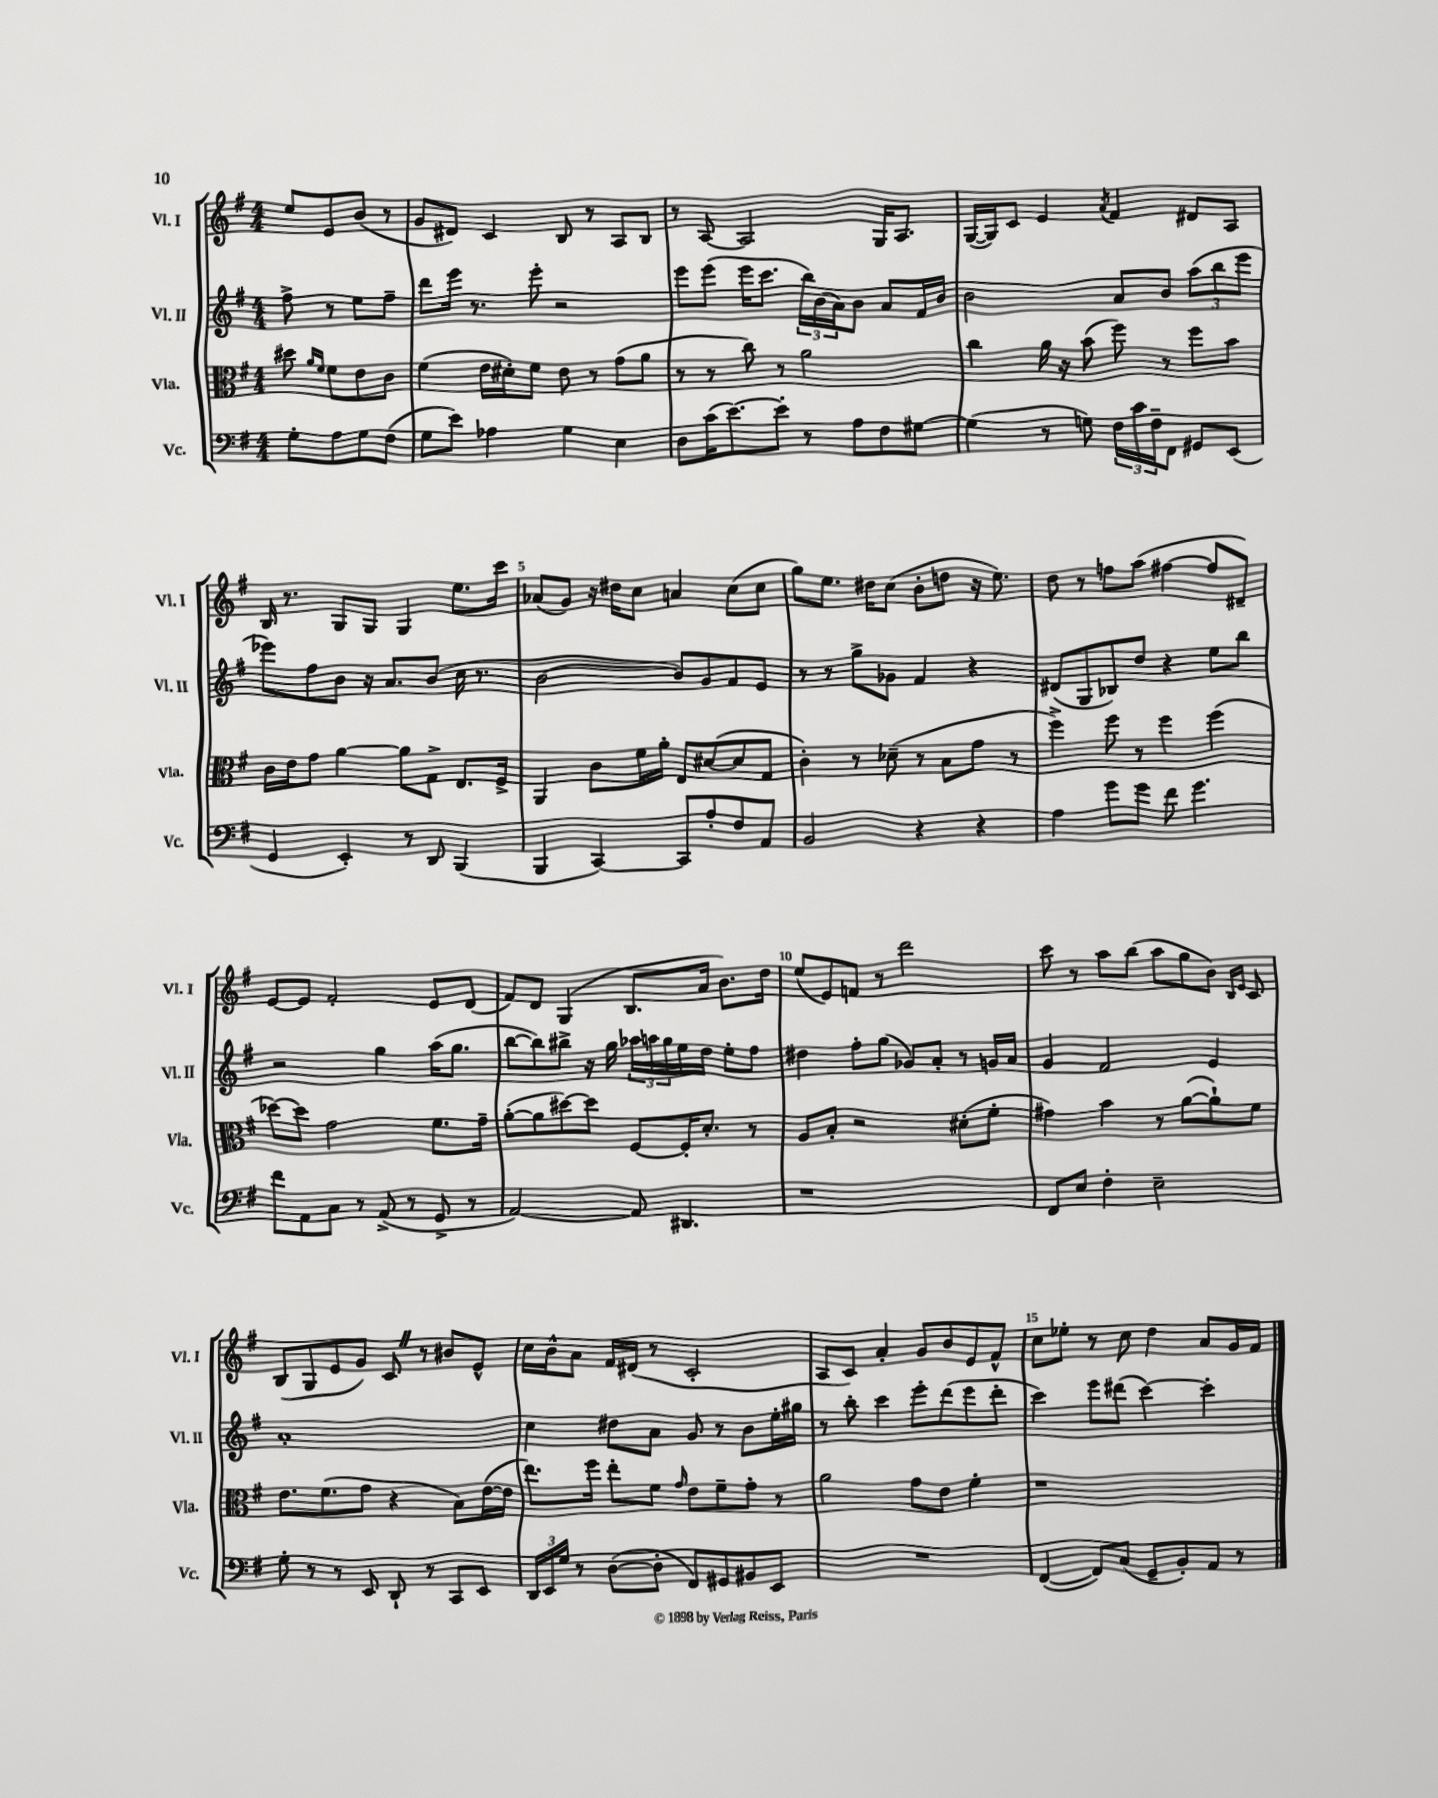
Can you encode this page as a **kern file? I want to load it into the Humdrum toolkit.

**kern	**kern	**kern	**kern
*staff4	*staff3	*staff2	*staff1
*clefF4	*clefC3	*clefG2	*clefG2
*k[f#]	*k[f#]	*k[f#]	*k[f#]
*M4/4	*M4/4	*M4/4	*M4/4
8G'	8dd#	8ff#^	8ee
.	16qqa	.	.
.	16qqf#	.	.
8A	8f#	8r	8e
8G	8e	8ee	(8b
(8F#	8c	8ff#~	8r
=	=	=	=
8G	(4f#	8ddd	8g
8e)	.	16eee	8d#)
.	.	8.r	.
4A-	16e	.	4c
.	16d#')	.	.
.	8f#	8eee'	.
4G	8e	2r	8B
.	8r	.	8r
4E	(8g	.	8A
.	8a	.	8B
=	=	=	=
8D	8r	8eee	8r
(16c	8r	(8eee	[8A
[8.e)	.	.	.
.	8cc)	16eee	2A]
.	.	8.ccc	.
8e']	8r	.	.
8r	2a	24bb)	.
.	.	(24b	.
.	.	24a)	.
8A	.	8b	.
8F#	.	8a	16G
.	.	.	8.A
[8G#	.	16f#	.
.	.	16b	.
=	=	=	=
(4G#]	4cc	2b	([16G
.	.	.	16G])
.	.	.	8c
8r	16a	.	4e
.	16r	.	.
8G)	(8b	.	.
.	.	.	8qa
24F#	8ff#)	8a	4f#
24c	.	.	.
24F#~	.	.	.
8FF#	8r	8b	.
8GG#	8ff#	(12aa	8d#
.	.	12bb	.
(8EE	8b	.	8A
.	.	12eee	.
=	=	=	=
4GG	16c	8eee-)	16B
.	16e	.	8.r
.	8g	8ff#	.
4EE')	[4a	8b	8G
.	.	16r	8G
.	.	8.a	.
8r	8a]	.	4G
8DD	8G^	(8b	.
(4BBB	8.E	16cc	8.ee
.	.	8.r	.
.	16F#^	.	16ccc
=	=	=	=
4BBB	4AA	[2b	(8a-
.	.	.	8g)
[4CC)	8c	.	16r
.	.	.	16dd#
.	16f#	.	8cc
.	16a'	.	.
8CC]	8E	8b])	4a
8A'	([8d#	8g	.
8F#	8d#]	8f#	(8cc
8AA	8G	8e	8cc
=	=	=	=
2BB	4c')	8r	8gg)
.	.	8r	8.ee
.	8r	8gg^	.
.	.	.	16dd#
.	(8d-~	8g-	(8cc
4r	8r	4f#	8b'
.	8B	.	8dd
4r	8g	4r	16r
.	.	.	8.ee)
.	8r	.	.
=	=	=	=
4A	4ff#^)	(8d#	8dd
.	.	8G	8r
8g	8ff#	8B-)	8ff
8g	8r	8dd	(8aa
8f#	4ff#	4r	[4ff#
4.g	.	.	.
.	(4ff#	8ee	8ff#]
.	.	8bb	8d#~)
=	=	=	=
8f#	[8dd-)	2r	[8e
8AA	8dd-]	.	8e]
8C	2g	.	2f#'
8r	.	.	.
(8AA^	.	4gg	.
8r	.	.	.
8GG^	8.f#	(16aa	8e
.	.	8.gg	.
8r	.	.	(8d
.	16g~	.	.
=	=	=	=
[2AA)	([8a'	[8bb	8f#)
.	8a]	8bb])	8d
.	[8dd#)	8bb#^	(4G
.	8dd#]	16r	.
.	.	16gg	.
8AA]	[8F#	24aa-	8.B
.	.	24aa	.
.	.	24gg	.
4.DD#	16F#']	16ee	.
.	8.d'	16dd	16a
.	.	8ee'	8.b)
.	8r	8ff#	.
.	.	.	16dd
=	=	=	=
1r	8A	4dd#	(8ee
.	8B'	.	8e)
.	2r	8ff#'	8f
.	.	(8gg	8r
.	.	8g-)	2ddd
.	.	8a'	.
.	(8d#'	8r	.
.	8f#'	16g	.
.	.	16a	.
=	=	=	=
8FF#	4g#)	4g	8ccc
8E	.	.	8r
4F#'	4b	2f#	8aa
.	.	.	(8bb
2E~	8r	.	8aa
.	([8a	.	8gg
.	8a`])	4e	8b)
.	.	.	16qqB
.	.	.	16qqe
.	8f#	.	8c
=	=	=	=
8G'	8.e	1a'	(8B
8r	.	.	8G
.	(8.f#	.	.
8r	.	.	8e
8EE	8g	.	8g)
8DD`	4r	.	8c
8r	.	.	8r
8CC	8B)	.	8b#
8EE	([16e	.	8e^^
.	16e]	.	.
=	=	=	=
24DD	8.ee)	4cc	16cc
24EE	.	.	.
.	.	.	16b^^
24G	.	.	.
8r	.	.	8a
.	16ff#	.	.
([8D	8ee'	8dd#	16f#
.	.	.	(16d#
8D']	8f#	8a	8r
.	16qqg	.	.
8FF#)	8e	8g	2c'
8GG#	8f#~	8r	.
8BB#	8g'	8b	.
8EE	8r	16ee'	.
.	.	16gg#	.
=	=	=	=
1r	2a	8r	8A
.	.	8bb'	8c)
.	.	4ccc	4a'
.	8g	8eee'	8g
.	8e	(8ddd	8b
.	4f#'	8eee	8e
.	.	8ddd'	8f#^^
=	=	=	=
([4FF#	1r	4ccc)	8cc
.	.	.	8ee-'
8FF#])	.	8eee	8r
(8C	.	(8ddd#	8cc
8GG~	.	[4ccc)	4dd
8BB')	.	.	.
8AA	.	4ccc']	8a
8r	.	.	16g
.	.	.	16f#
==	==	==	==
*-	*-	*-	*-
